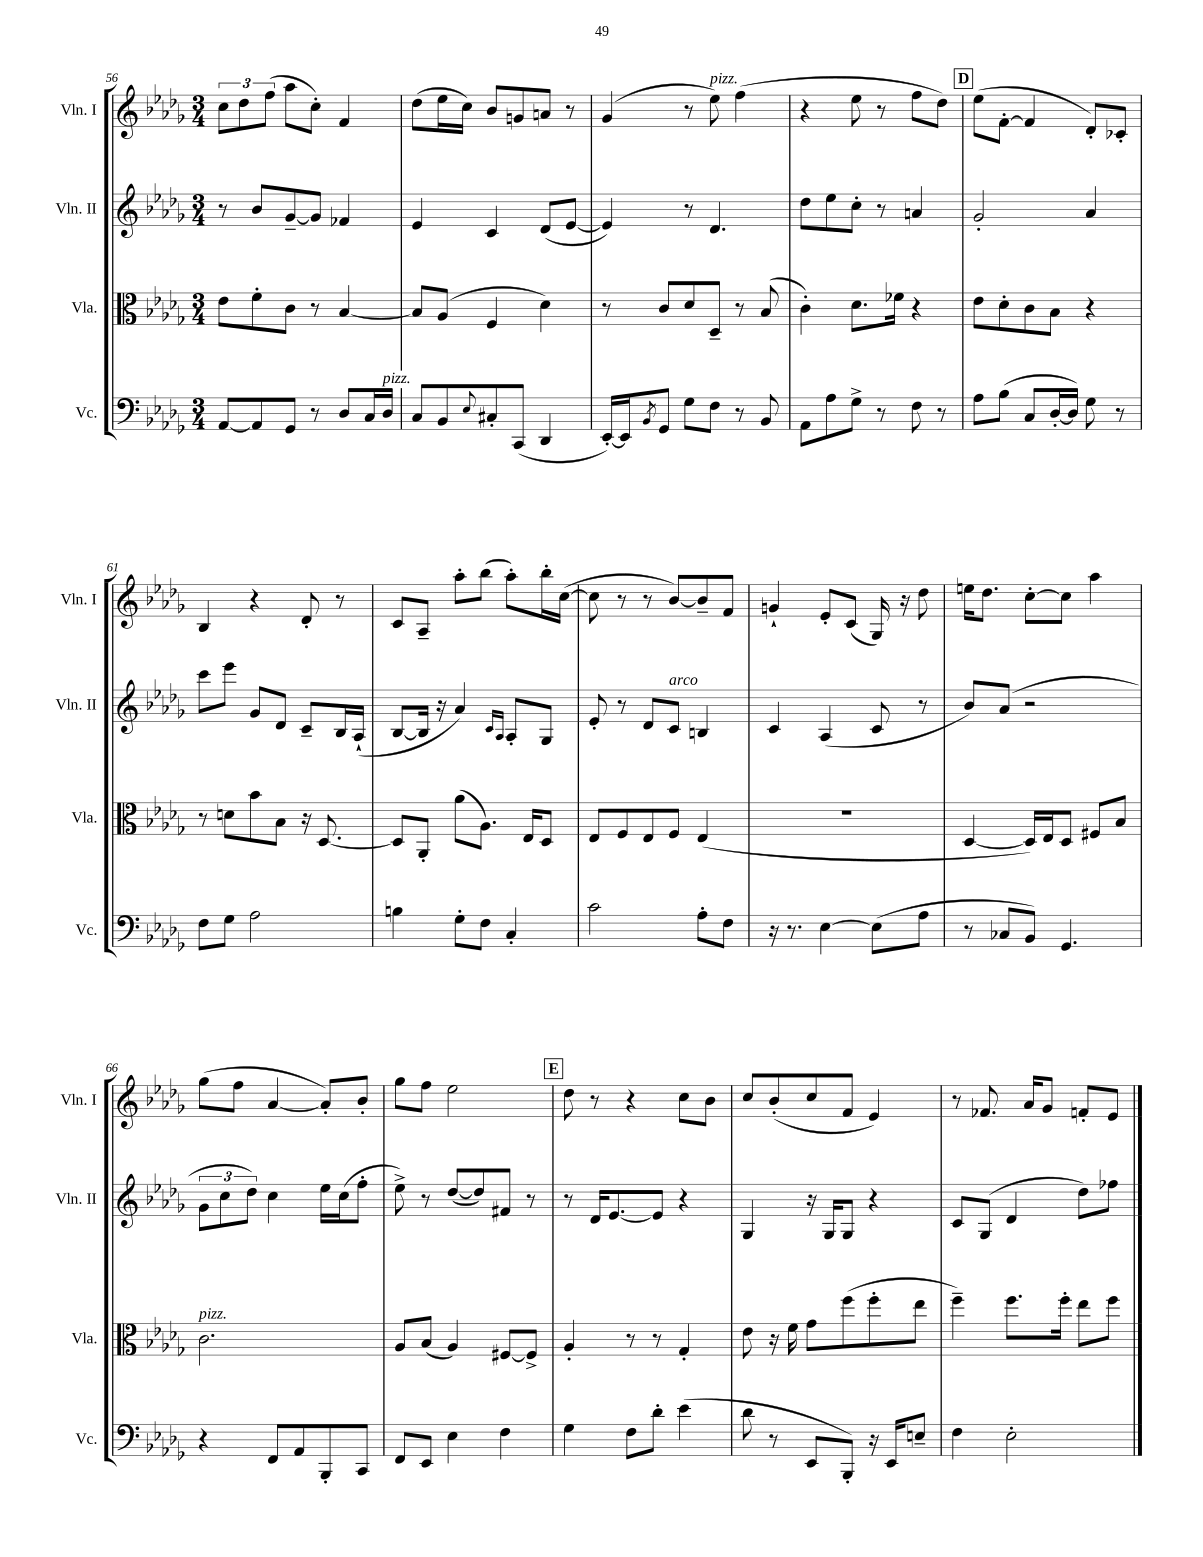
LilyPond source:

<<
\new StaffGroup <<
\new Staff = "s0" \with { instrumentName = "Vln. I" shortInstrumentName = "Vln. I" } {
    \clef treble \key des \major \numericTimeSignature \time 3/4
    \tuplet 3/2 { c''8 des''8 f''8( } aes''8 c''8-.) f'4 |
    des''8( ees''16 c''16) bes'8 g'8 a'8 r8 |
    ges'4( r8 ees''8^\markup { \italic "pizz." }) f''4( |
    r4 ees''8 r8 f''8 des''8) |
    \mark \markup { \box "D" } ees''8( f'8~-. f'4 des'8-.) ces'8-. |
    bes4 r4 des'8-. r8 |
    c'8 aes8-- aes''8-. bes''8( aes''8-.) bes''16-. c''16~( |
    c''8 r8 r8 bes'8~) bes'8-- f'8 |
    g'4-! ees'8-. c'8( ges16) r16 des''8 |
    e''16 des''8. c''8~-. c''8 aes''4 |
    ges''8( f''8 aes'4~ aes'8-.) bes'8-. |
    ges''8 f''8 ees''2 |
    \mark \markup { \box "E" } des''8 r8 r4 c''8 bes'8 |
    c''8 bes'8-.( c''8 f'8 ees'4) |
    r8 fes'8. aes'16 ges'8 f'8-. ees'8 \bar "|." |
}
\new Staff = "s1" \with { instrumentName = "Vln. II" shortInstrumentName = "Vln. II" } {
    \clef treble \key des \major \numericTimeSignature \time 3/4
    r8 bes'8 ges'8~-- ges'8 fes'4 |
    ees'4 c'4 des'8( ees'8~ |
    ees'4) r8 des'4. |
    des''8 ees''8 c''8-. r8 a'4 |
    \mark \markup { \box "D" } ges'2-. aes'4 |
    c'''8 ees'''8 ges'8 des'8 c'8-- bes16 aes16-!( |
    bes8~ bes16 r16 aes'4) \grace { c'16 aes16 } aes8-. ges8 |
    ees'8-. r8 des'8 c'8^\markup { \italic "arco" } b4 |
    c'4 aes4( c'8 r8 |
    bes'8) aes'8( r2 |
    \tuplet 3/2 { ges'8 c''8 des''8) } c''4 ees''16 c''16( f''8-. |
    ees''8->) r8 des''8~( des''8) fis'8 r8 |
    \mark \markup { \box "E" } r8 des'16 ees'8.~ ees'8 r4 |
    ges4 r16 ges16 ges8 r4 |
    c'8 ges8( des'4 des''8) fes''8 \bar "|." |
}
\new Staff = "s2" \with { instrumentName = "Vla." shortInstrumentName = "Vla." } {
    \clef alto \key des \major \numericTimeSignature \time 3/4
    ees'8 f'8-. c'8 r8 bes4~ |
    bes8 aes8( f4 des'4) |
    r8 c'8 des'8 des8-- r8 bes8( |
    c'4-.) des'8. fes'16 r4 |
    \mark \markup { \box "D" } ees'8 des'8-. c'8 bes8 r4 |
    r8 d'8 bes'8 bes8 r16 des8.~ |
    des8 aes,8-. aes'8( aes8.) ees16 des8 |
    ees8 f8 ees8 f8 ees4( |
    R2. |
    des4~ des16) ees16 des8 fis8 bes8 |
    c'2.^\markup { \italic "pizz." } |
    aes8 bes8( aes4) fis8~ fis8-> |
    \mark \markup { \box "E" } aes4-. r8 r8 ges4-. |
    ees'8 r16 f'16 ges'8 f''8( f''8-. ees''8 |
    f''4--) f''8. f''16-. ees''8 f''8 \bar "|." |
}
\new Staff = "s3" \with { instrumentName = "Vc." shortInstrumentName = "Vc." } {
    \clef bass \key des \major \numericTimeSignature \time 3/4
    aes,8~ aes,8 ges,8 r8 des8 c16 des16^\markup { \italic "pizz." } |
    c8 bes,8 \appoggiatura { ees8 } cis8-. c,8( des,4 |
    ees,16~-.) ees,16 \acciaccatura { bes,8 } ges,8 ges8 f8 r8 bes,8 |
    aes,8 aes8 ges8-> r8 f8 r8 |
    \mark \markup { \box "D" } aes8 bes8( c8 des16~-. des16) ges8 r8 |
    f8 ges8 aes2 |
    b4 ges8-. f8 c4-. |
    c'2 aes8-. f8 |
    r16 r8. ees4~ ees8( aes8 |
    r8 ces8 bes,8) ges,4. |
    r4 f,8 aes,8 bes,,8-. c,8 |
    f,8 ees,8 ees4 f4 |
    \mark \markup { \box "E" } ges4 f8 des'8-. ees'4( |
    des'8 r8 ees,8 bes,,8-.) r16 ees,16 e8-- |
    f4 ees2-. \bar "|." |
}
>>
>>
\layout { \context { \Score currentBarNumber = #56 } }
